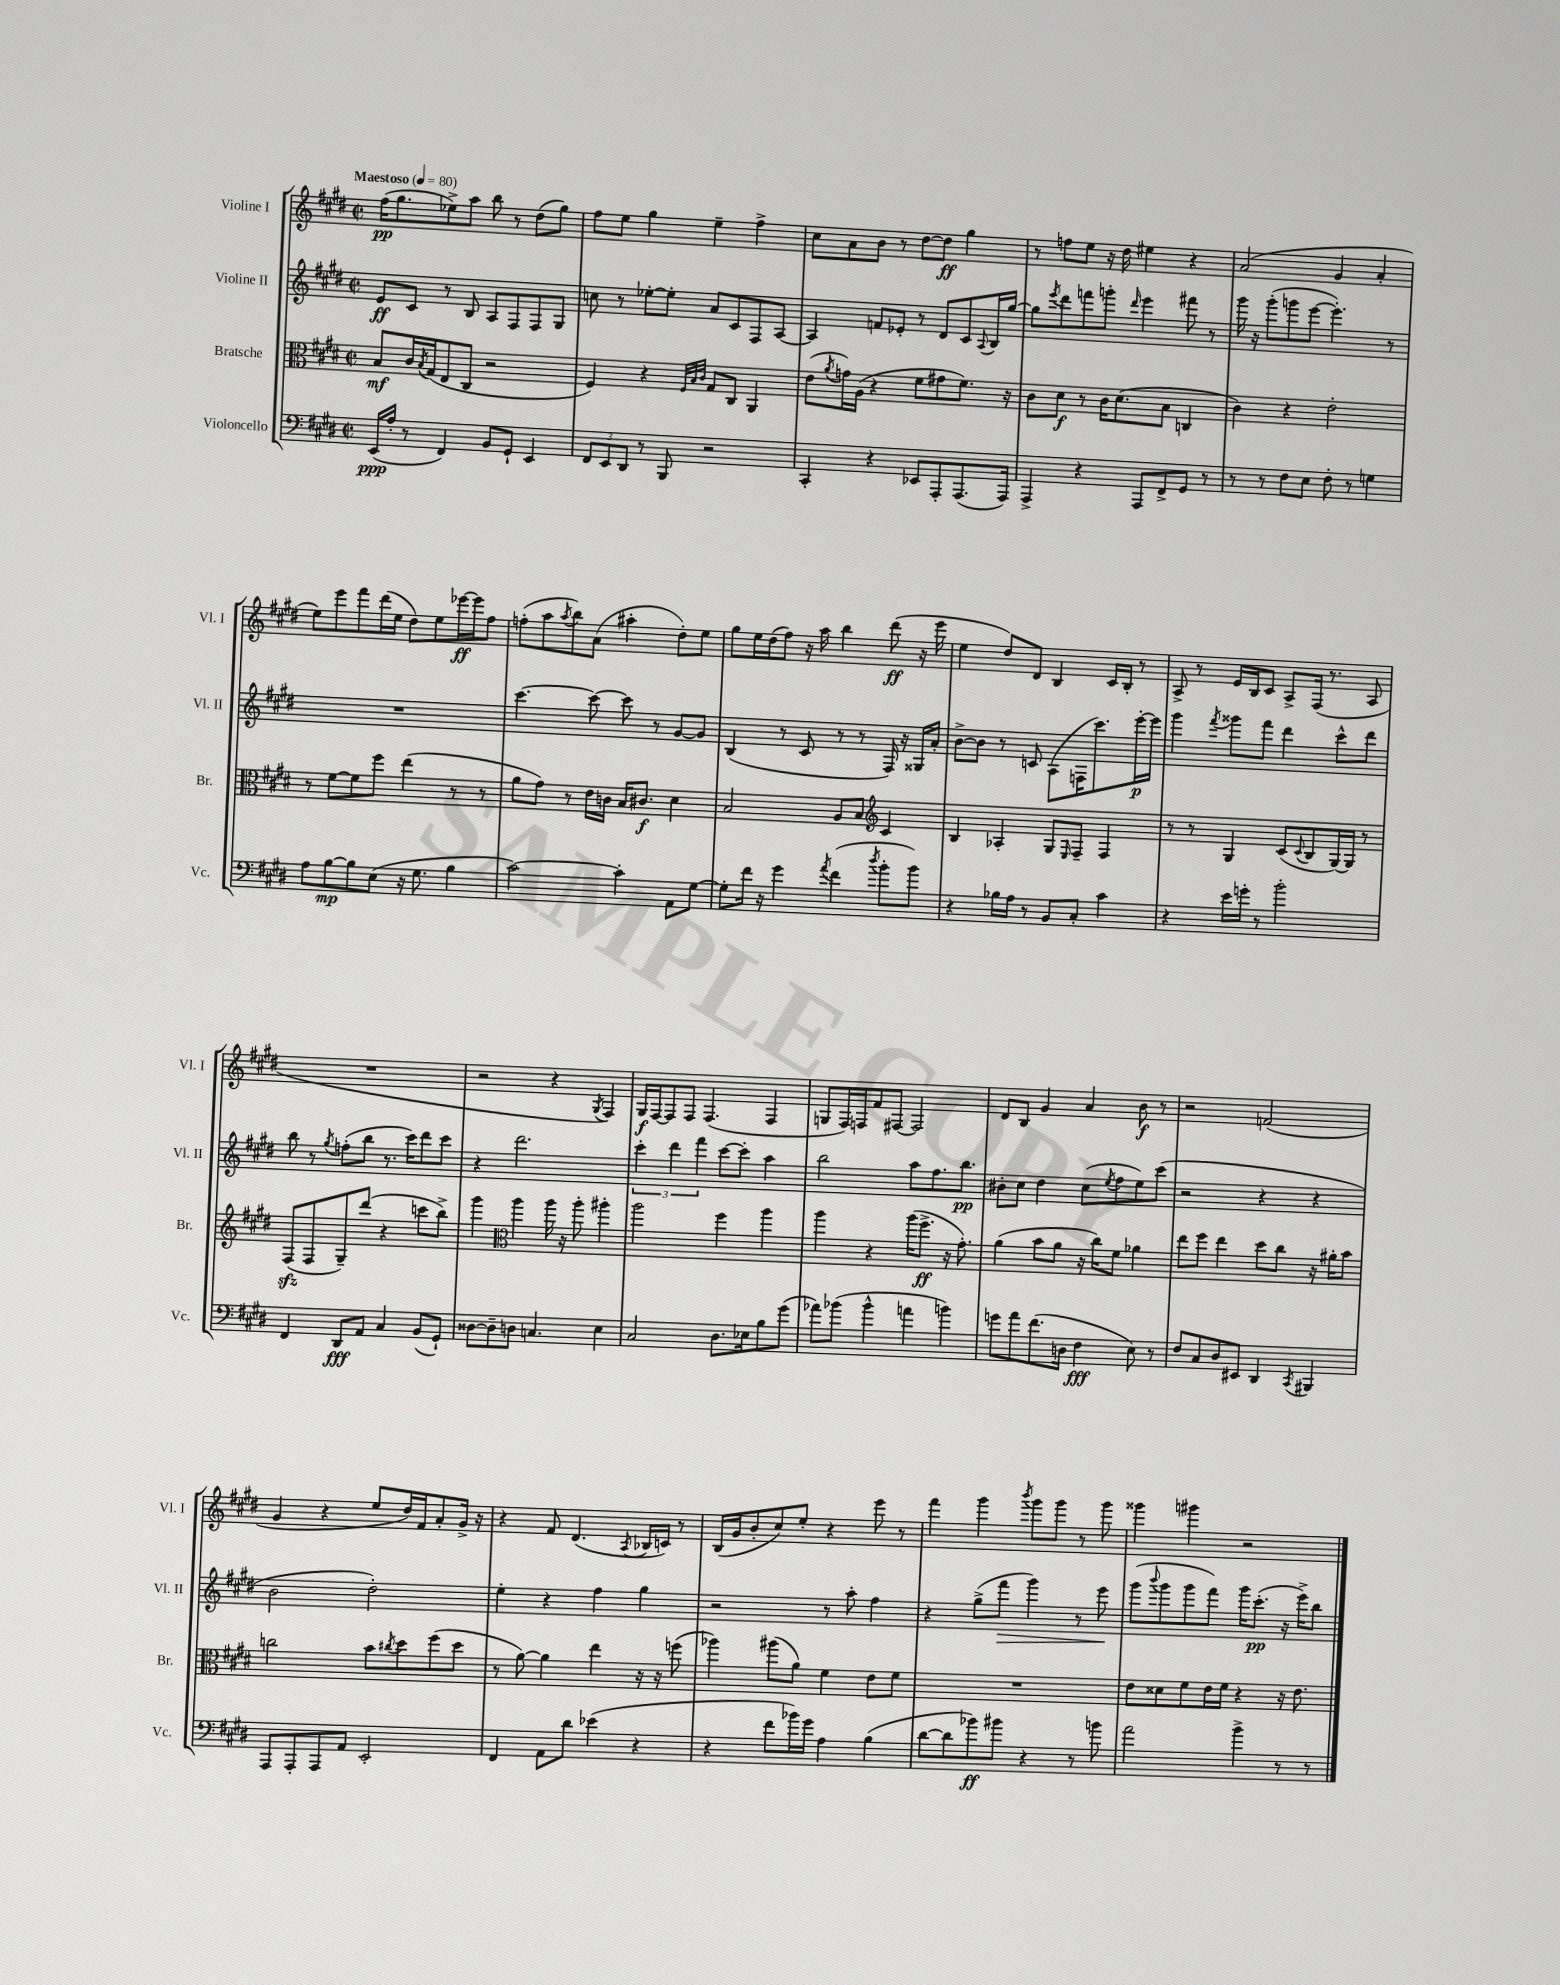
<<
\new StaffGroup <<
\new Staff = "s0" \with { instrumentName = "Violine I" shortInstrumentName = "Vl. I" } {
    \clef treble \key e \major \defaultTimeSignature \time 2/2 \tempo "Maestoso" 4 = 80
    fis''16\pp( gis''8. ees''8->) a''8 b''8 r8 dis''8( gis''8) |
    fis''8 e''8 gis''4 e''4-- fis''4-> |
    cis''8 a'8 b'8 r8 dis''8~ dis''8\ff gis''4 |
    r8 f''8 e''8 r16 dis''16 eis''4 r4 |
    a'2( gis'4 a'4-. |
    e''8) e'''8 fis'''8 dis'''16( e''16 dis''8) e''8 ees'''16~\ff ees'''16 fis''8 |
    f''8-.( a''8 \acciaccatura { a''8 } b''8) a'8( ais''4-. dis''8-.) e''8 |
    gis''8 e''16 dis''16( fis''8) r16 a''16 b''4 dis'''8\ff( r16 e'''16 |
    e''4 dis''8) dis'8 b4 cis'16 b16-. r8 |
    a8-> r8 e'16 b16 cis'8 a8-> fis16( r8. a8 |
    R1 |
    r2 r4 \acciaccatura { gis8 } fis4) |
    gis16\f fis16~ fis8 fis8 fis4.( fis4 |
    g8 fis16) f16 fis'8 fis8~ fis2 |
    dis'8 b8 gis'4 a'4 b'8\f r8 |
    r2 f'2( |
    gis'4 r4 e''8 dis''16) fis'16 a'8-. gis'16-> r16 |
    r4 fis'8 dis'4.( \acciaccatura { a8 } bes16 c'16) r8 |
    b16( gis'16 b'8-. cis''8) e''8-. r4 e'''8 r8 |
    fis'''4 gis'''4 \acciaccatura { b'''8 } gis'''8 gis'''8 r8 gis'''8 |
    gisis'''4 gis'''4 r2 \bar "|." |
}
\new Staff = "s1" \with { instrumentName = "Violine II" shortInstrumentName = "Vl. II" } {
    \clef treble \key e \major \defaultTimeSignature \time 2/2
    e'8\ff cis'8 r8 b8 a8 fis8 fis8 gis8 |
    c''8 r8 ees''8~-. ees''8-. a'8 cis'8 fis8 a8~ |
    a4 f'8 ees'8-. r8 dis'8 cis'8 \appoggiatura { a8 } b16 gis''16~ |
    gis''8 \acciaccatura { e'''8 } dis'''8 f'''8 g'''8-. \grace { dis'''16 } e'''4 fis'''8 r8 |
    gis'''16 r16 gis'''8-.( g'''8 e'''8~ e'''4.-.) r8 |
    R1 |
    cis'''4.~ cis'''8~ cis'''8 r8 gis'8~ gis'8 |
    b4( r8 cis'8 r8 r8 fis16) r16 gisis16 a'16-. |
    b'8~-> b'8 r8 c'8 a8( f16 cis'''8.) e'''16~-.\p e'''16 |
    gis'''4 \acciaccatura { fis'''8 } gisis'''8 fis'''8 dis'''4 cis'''8-^ dis'''8 |
    b''8 r8 \acciaccatura { gis''8 } f''8-.( b''8 r8. cis'''16) dis'''8 cis'''8 |
    r4 dis'''2. |
    \tuplet 3/2 { cis'''4-. dis'''4 fis'''4 } cis'''8~ cis'''8-. a''4 |
    b''2 a''8 fis''8. b''8.\pp |
    bis'8-. cis''8 dis''4 cis''8( \acciaccatura { e''8 } fis''8 e''8) cis'''8( |
    r2 r4 r4 |
    b'2 dis''2-.) |
    e''4-. r4 fis''4 gis''4 |
    r2 r8 a''8-. fis''4 |
    r4 gis''8->( fis'''8\> gis'''4) r8 e'''8\! |
    gis'''8( \appoggiatura { b'''8 } gis'''8 gis'''8 fis'''8) gis'''16 cis'''8.-.\pp( r16 e'''16->) b''8 \bar "|." |
}
\new Staff = "s2" \with { instrumentName = "Bratsche" shortInstrumentName = "Br." } {
    \clef alto \key e \major \defaultTimeSignature \time 2/2
    b8\mf cis'16 \acciaccatura { b8 } gis16( e8 cis8 r2 |
    fis4) r4 \grace { fis32 b32 cis'32 } gis8 cis8 a,4 |
    e'8( \acciaccatura { a'8 } g'16) a16( r4 fis'8 gis'8 fis'8.) r16 |
    cis'8 dis'8\f r8 cis'16 dis'8.( b8 c4 |
    cis'4) r4 e'2-. |
    r8 fis'8~ fis'8 fis''8 e''4( r8 r8 |
    a'8 gis'8) r8 e'16 c'16 b16 cis'8.\f dis'4 |
    b2 a8 b8 \clef treble cis'4 |
    b4 aes4-. gis8 \grace { e16 } fis8-- fis4 |
    r8 r8 gis4 cis'8( \appoggiatura { cis'8 } b8 gis16~) gis16 r8 |
    fis8\sfz( fis8 gis8--) dis'''8( r4 c'''8 b''8->) |
    gis'''4 \clef alto a''4 a''16 r16 a''8-. ais''4-. |
    a''2 fis''4 a''4 |
    a''4 r4 a''16( fis''8.->\ff r16 gis'8.-.) |
    a'4( b'8 a'8 r16 cis''16) fis'8 aes'4 |
    e''8 fis''8 e''4 dis''8 cis''8 r16 ais'16-. b'8 |
    c''2 b'8 \acciaccatura { cis''8 } dis''8 fis''8( dis''8 |
    r8 a'8~) a'4 e''4 r16 r16 f''8( |
    aes''4) ais''8( a'8) fis'4 e'8 fis'8 |
    R1 |
    e'8 disis'8 fis'8 e'16 fis'16 r4 r16 e'8. \bar "|." |
}
\new Staff = "s3" \with { instrumentName = "Violoncello" shortInstrumentName = "Vc." } {
    \clef bass \key e \major \defaultTimeSignature \time 2/2
    e,16\ppp( a16-. r8 fis,4) b,8 gis,8-! e,4 |
    \tuplet 3/2 { fis,8 e,8 dis,8 } r8 b,,8 r2 |
    cis,4-. r4 ees,8 a,,8-. a,,8.( a,,16) |
    a,,4-> r4 a,,8 fis,8-> gis,8 r8 |
    r8 r8 fis8 e8 fis8-. r8 g4 |
    a8 b8~\mp b8 e8( r16 gis8. b4 |
    cis'2~) cis'4-. a,8 gis8~ |
    gis8-. fis'16 r16 gis'4 \acciaccatura { a'8 } fis'4( \acciaccatura { dis''8 } b'8-. b'8) |
    r4 bes16 a16 r8 b,8 cis8-. cis'4 |
    r4 e'16 g'16-. r8 b'2-. |
    fis,4 dis,8\fff a,8 cis4 b,8( gis,8-!) |
    disis8~ disis8-- d8 c4. e4 |
    cis2 dis8. ees16 b8 gis'8( |
    aes'8) bes'8( bes'4-^ a'4 b'4) |
    g'8 a'8 fis'8.( d16 fis4\fff e8) r8 |
    fis8 cis8 dis8 eis,8 dis,4 \acciaccatura { cis,8 } bis,,4 |
    a,,8 a,,8-. a,,8 a,8 e,2-. |
    fis,4 a,8 dis'8 ees'4( r4 |
    r4 fis'8 bes'16) gis'16 a4 b4( |
    dis'8~ dis'8 bes'8\ff) bis'8 r4 r8 b'8 |
    a'2 b'4-> r8 r8 \bar "|." |
}
>>
>>
\layout { \context { \Score \remove "Bar_number_engraver" } }
